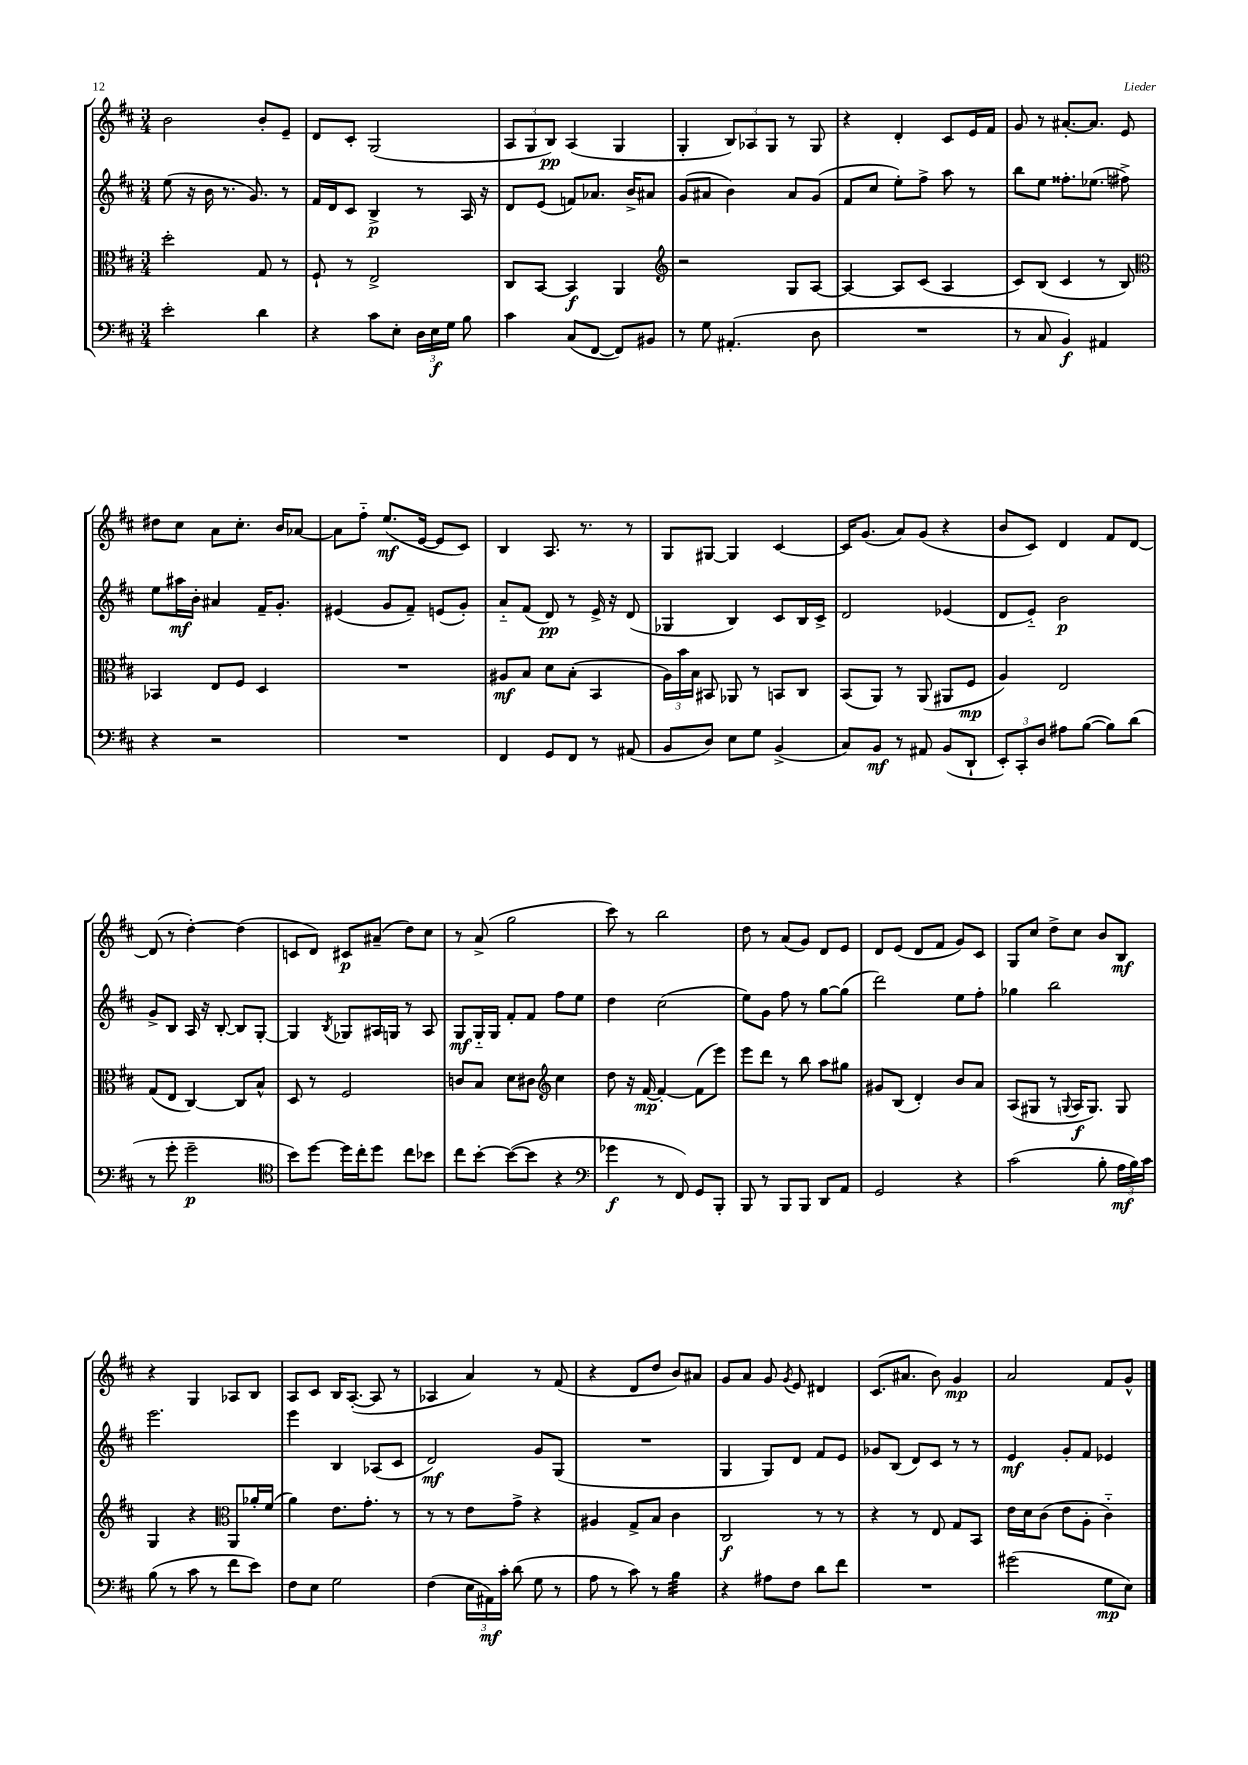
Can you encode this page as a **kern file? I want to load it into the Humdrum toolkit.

**kern	**kern	**kern	**kern
*staff4	*staff3	*staff2	*staff1
*clefF4	*clefC3	*clefG2	*clefG2
*k[f#c#]	*k[f#c#]	*k[f#c#]	*k[f#c#]
*M3/4	*M3/4	*M3/4	*M3/4
2e'	2dd'	(8ee	2b
.	.	16r	.
.	.	16b	.
.	.	8.r	.
.	.	8.g)	.
4d	8G	.	8b'
.	8r	8r	8e~
=	=	=	=
4r	8F#`	16f#	8d
.	.	16d	.
.	8r	8c#	8c#'
8c#	2E^	4B^	(2G
8E'	.	.	.
24D	.	8r	.
24E	.	.	.
24G	.	.	.
8B	.	16A	.
.	.	16r	.
=	=	=	=
4c#	8C#	8d	12A
.	.	.	12G
.	[8BB	(8e	.
.	.	.	12B)
(8C#	4BB]	8f)	(4A
[8FF#	.	8.a-	.
8FF#])	4AA	.	4G
.	.	16b^	.
8BB#	.	8a#	.
=	=	=	=
*	*clefG2	*	*
8r	2r	(8g	4G'
8G	.	8a#	.
(4.AA#'	.	4b)	12B)
.	.	.	12A-
.	.	.	12G
.	8G	8a#	8r
8D	[8A	(8g	8G
=	=	=	=
2.r	4A_	8f#	4r
.	.	8cc#	.
.	8A]	8ee')	4d'
.	(8c#	8ff#^	.
.	4A	8aa	8c#
.	.	8r	16e
.	.	.	16f#
=	=	=	=
8r	8c#)	8bb	8g
8C#	(8B	8ee	8r
4BB)	4c#	8.ff##'	[8.a#'
.	.	(8.ee-	8.a#]
4AA#	8r	.	.
.	8B)	8ff#^)	8e
=	=	=	=
*	*clefC3	*	*
4r	4BB-	8ee	8dd#
.	.	16aa#	8cc#
.	.	16b'	.
2r	8E	4a#	8a
.	8F#	.	8.cc#'
.	4D	16f#~	.
.	.	8.g'	16b
.	.	.	[8a-
=	=	=	=
2.r	2.r	(4e#	8a-]
.	.	.	8ff#'~
.	.	8g	(8.ee
.	.	8f#~)	.
.	.	.	[16e
.	.	(8e	8e]
.	.	8g')	8c#)
=	=	=	=
4FF#	8A#	8a'~	4B
.	8B	(8f#	.
8GG	8d	8d)	8.A
8FF#	(8B'	8r	.
.	.	.	8.r
8r	4BB	16e^	.
.	.	16r	.
(8AA#	.	(8d	8r
=	=	=	=
8BB	24A)	4G-	8G
.	24b	.	.
.	24B	.	.
8D)	8BB#	.	[8G#
8E	8AA-	4B)	4G#]
8G	8r	.	.
(4BB^	8BB	8c#	[4c#
.	8C#	16B	.
.	.	16c#^	.
=	=	=	=
8C#)	(8BB	2d	16c#]
.	.	.	(8.g
8BB	8AA)	.	.
8r	8r	.	8a)
8AA#	(8AA	.	(8g
(8BB	8AA#	(4e-	4r
8DD`	8F#	.	.
=	=	=	=
12EE')	4A)	8d	8b
12CC#'	.	.	.
.	.	8e'~)	8c#)
12D	.	.	.
8A#	2E	2b	4d
([8B	.	.	.
8B])	.	.	8f#
(8d	.	.	[8d
=	=	=	=
8r	(8G	8g^	(8d]
8g'	8E	8B	8r
2g~	[4C#)	16A	[4dd')
.	.	16r	.
.	.	[8B'	.
.	8C#]	8B]	(4dd]
.	8B^^	[8G'	.
=	=	=	=
*clefC4	*	*	*
8b)	8D	4G]	8c
[8dd	8r	.	8d)
.	.	8qB	.
16dd]	2F#	8G-	8c#
16cc#'	.	.	.
8dd	.	16A#	(8a#~
.	.	16G	.
8cc#	.	8r	8dd)
8b-	.	8A#	8cc#
=	=	=	=
8cc#	8c	8G	8r
[8b'	8B	16G'~	(8a^
.	.	16G	.
(8b_	8d	8f#'	2gg
8b]	8c#	8f#	.
*	*clefG2	*	*
4r	4cc#	8ff#	.
.	.	8ee	.
=	=	=	=
*clefF4	*	*	*
4g-	8dd	4dd	8ccc#)
.	16r	.	8r
.	[16f#	.	.
8r	4f#'_	(2cc#	2bb
8FF#)	.	.	.
8GG	(8f#]	.	.
8BBB'	8eee)	.	.
=	=	=	=
8BBB	8eee	8ee)	8dd
8r	8ddd	8g	8r
8BBB	8r	8ff#	(8a
8BBB	8bb	8r	8g)
8DD	8aa	[8gg	8d
8AA	8gg#	(8gg]	8e
=	=	=	=
2GG	8g#	2ddd)	8d
.	(8B	.	(8e
.	4d')	.	8d
.	.	.	8f#
4r	8b	8ee	8g)
.	8a	8ff#'	8c#
=	=	=	=
(2c#	(8A	4gg-	8G
.	8G#	.	8cc#
.	8r	2bb	8dd^
.	8qqG	.	.
.	16A	.	8cc#
.	8.G)	.	.
8B'	.	.	8b
24A	8G	.	8B
24B)	.	.	.
24c#	.	.	.
=	=	=	=
(8B	4G	2.eee	4r
8r	.	.	.
8c#	4r	.	4G
8r	.	.	.
*	*clefC3	*	*
8f#	8AA	.	8A-
8e)	16a-'	.	8B
.	(16f#	.	.
=	=	=	=
8F#	4a)	4eee	8A
8E	.	.	8c#
2G	8.e	4B	16B
.	.	.	([8.A'
.	8.g'	.	.
.	.	(8A-	8A]
.	8r	8c#	8r
=	=	=	=
(4F#	8r	2d)	4A-
.	8r	.	.
24E	8e	.	4a)
24AA#)	.	.	.
24c#'	.	.	.
(8d	8g^	.	.
8G	4r	8g	8r
8r	.	(8G	(8f#
=	=	=	=
8A	4A#	2.r	4r
8r	.	.	.
8c#)	8G^	.	8d
8r	8B	.	8dd
4B	4c#	.	8b)
.	.	.	8a#
=	=	=	=
4r	2C#	4G	8g
.	.	.	8a
8A#	.	8G)	8g
.	.	.	8qg
8F#	.	8d	8e
8d	8r	8f#	4d#
8f#	8r	8e	.
=	=	=	=
2.r	4r	8g-	(8.c#
.	.	(8B	.
.	.	.	8.a#
.	8r	8d)	.
.	8E	8c#	8b)
.	8G	8r	4g
.	8BB	8r	.
=	=	=	=
(2g#	16e	4e	2a
.	16d	.	.
.	(8c#	.	.
.	8e	8g'	.
.	8A'	8f#	.
8G	4c#'~)	4e-	8f#
8E)	.	.	8g^^
==	==	==	==
*-	*-	*-	*-
